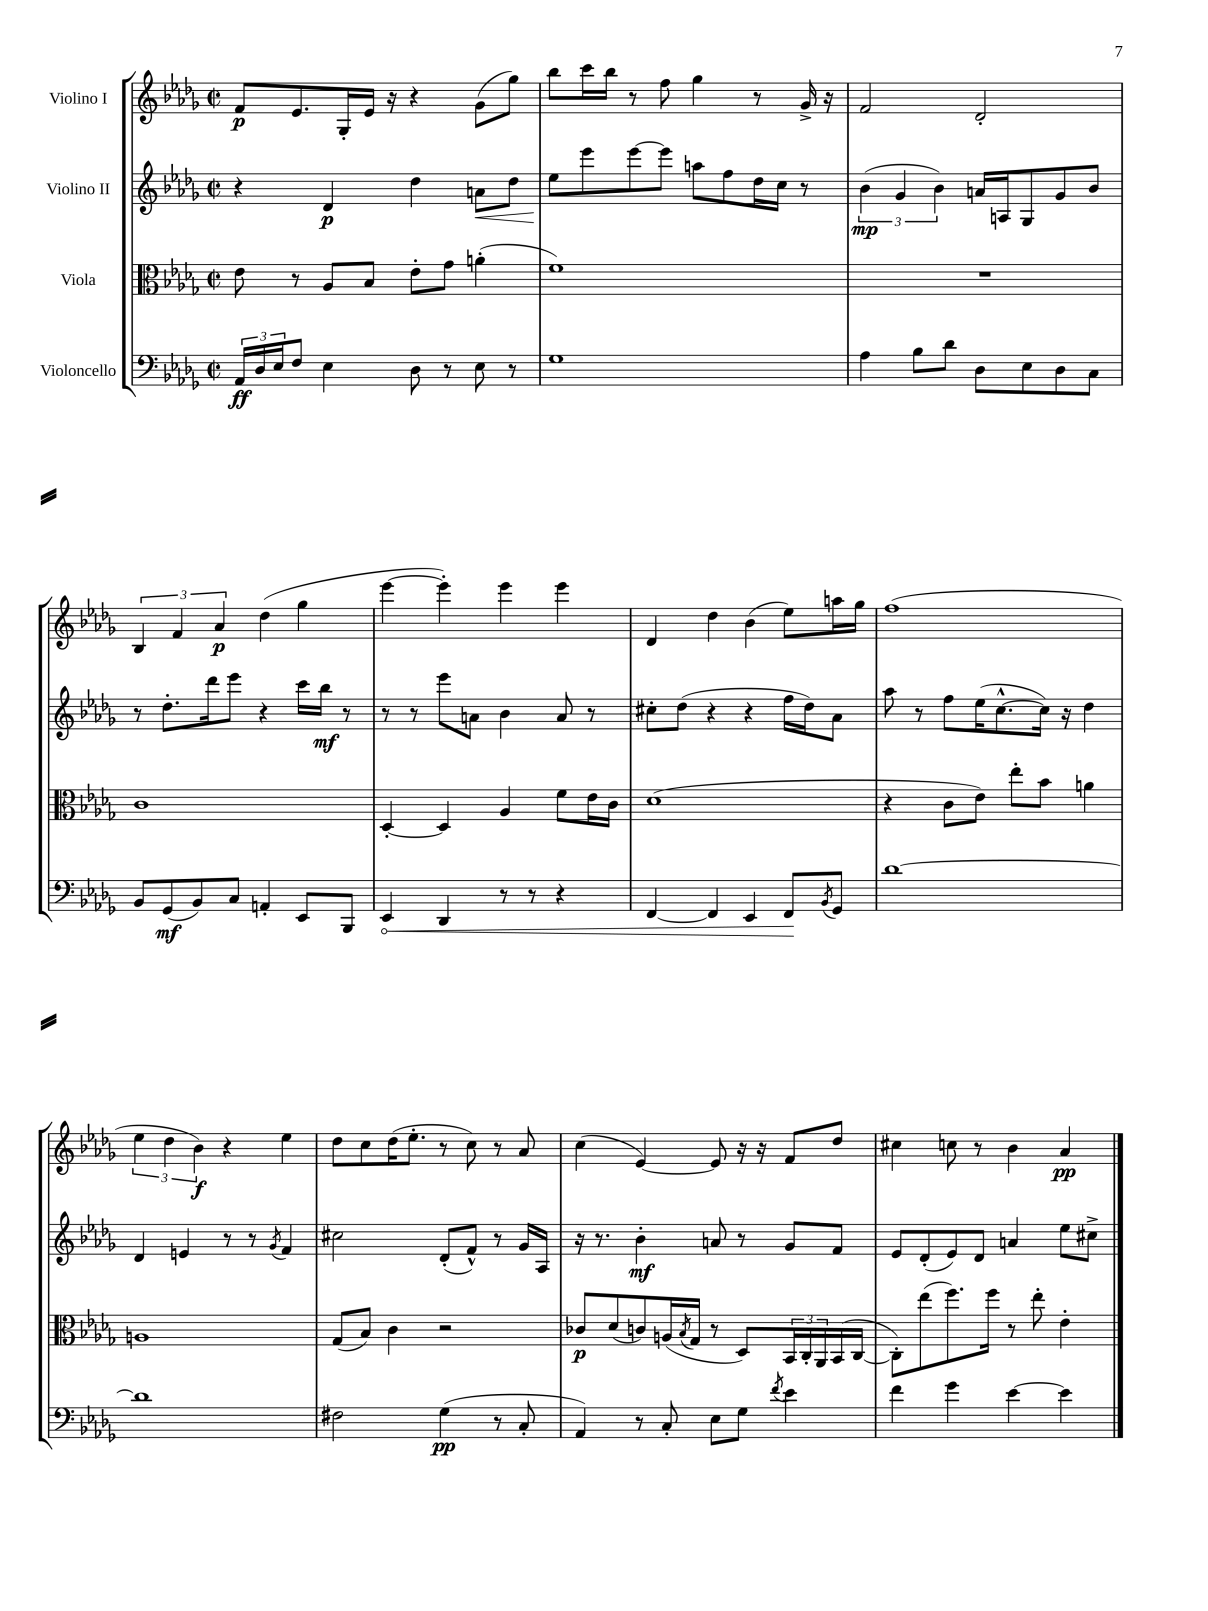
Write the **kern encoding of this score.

**kern	**kern	**kern	**kern
*staff4	*staff3	*staff2	*staff1
*clefF4	*clefC3	*clefG2	*clefG2
*k[b-e-a-d-g-]	*k[b-e-a-d-g-]	*k[b-e-a-d-g-]	*k[b-e-a-d-g-]
*M2/2	*M2/2	*M2/2	*M2/2
*met(c|)	*met(c|)	*met(c|)	*met(c|)
24AA-	8e-	4r	8f
24D-	.	.	.
24E-	.	.	.
8F	8r	.	8.e-
4E-	8A-	4d-	.
.	.	.	16G-'
.	8B-	.	16e-
.	.	.	16r
8D-	8e-'	4dd-	4r
8r	8g-	.	.
8E-	(4a'	8a	(8g-
8r	.	8dd-	8gg-)
=	=	=	=
1G-	1f)	8ee-	8bb-
.	.	8eee-	16ccc
.	.	.	16bb-
.	.	[8eee-	8r
.	.	8eee-]	8ff
.	.	8aa	4gg-
.	.	8ff	.
.	.	16dd-	8r
.	.	16cc	.
.	.	8r	16g-^
.	.	.	16r
=	=	=	=
4A-	1r	(6b-	2f
.	.	6g-	.
8B-	.	.	.
.	.	6b-)	.
8d-	.	.	.
8D-	.	16a	2d-'
.	.	16A	.
8E-	.	8G-	.
8D-	.	8g-	.
8C	.	8b-	.
=	=	=	=
8BB-	1c	8r	6B-
(8GG-	.	8.dd-'	.
.	.	.	6f
8BB-)	.	.	.
.	.	16ddd-	.
.	.	.	6a-
8C	.	8eee-	.
4AA'	.	4r	(4dd-
8EE-	.	16ccc	4gg-
.	.	16bb-	.
8BBB-	.	8r	.
=	=	=	=
4EE-	[4D-'	8r	[4eee-
.	.	8r	.
4DD-	4D-]	8eee-	4eee-'])
.	.	8a	.
8r	4A-	4b-	4eee-
8r	.	.	.
4r	8f	8a	4eee-
.	16e-	8r	.
.	16c	.	.
=	=	=	=
[4FF	(1d-	8cc#'	4d-
.	.	(8dd-	.
4FF]	.	4r	4dd-
4EE-	.	4r	(4b-
8FF	.	16ff	8ee-)
.	.	16dd-)	.
8qBB-	.	.	.
8GG-	.	8a-	16aa
.	.	.	16gg-
=	=	=	=
[1d-	4r	8aa-	(1ff
.	.	8r	.
.	8c	8ff	.
.	8e-)	(16ee-	.
.	.	[8.cc^^	.
.	8ee-'	.	.
.	8b-	16cc])	.
.	.	16r	.
.	4a	4dd-	.
=	=	=	=
1d-]	1A	4d-	6ee-
.	.	.	6dd-
.	.	4e	.
.	.	.	6b-)
.	.	8r	4r
.	.	8r	.
.	.	8qg-	.
.	.	4f	4ee-
=	=	=	=
2F#	(8G-	2cc#	8dd-
.	8B-)	.	8cc
.	4c	.	(16dd-
.	.	.	8.ee-'
(4G-	2r	(8d-'	8r
.	.	8f^^)	8cc)
8r	.	8r	8r
8C'	.	16g-	8a-
.	.	16A-	.
=	=	=	=
4AA-)	8c-	16r	(4cc
.	.	8.r	.
.	(8d-	.	.
8r	8c)	4b-'	[4e-)
8C'	(16A	.	.
.	8qB-	.	.
.	16G-	.	.
8E-	8r	8a	8e-]
8G-	8D-)	8r	16r
.	.	.	16r
8qf	.	.	.
4e-	24BB-	8g-	8f
.	24C'	.	.
.	24AA-	.	.
.	(16BB-	8f	8dd-
.	[16C	.	.
=	=	=	=
4f	8C'])	8e-	4cc#
.	(8ee-	(8d-'	.
4g-	8.ff)	8e-)	8cc
.	.	8d-	8r
.	16ff	.	.
[4e-	8r	4a	4b-
.	8ee-'	.	.
4e-]	4e-'	8ee-	4a-
.	.	8cc#^	.
==	==	==	==
*-	*-	*-	*-
